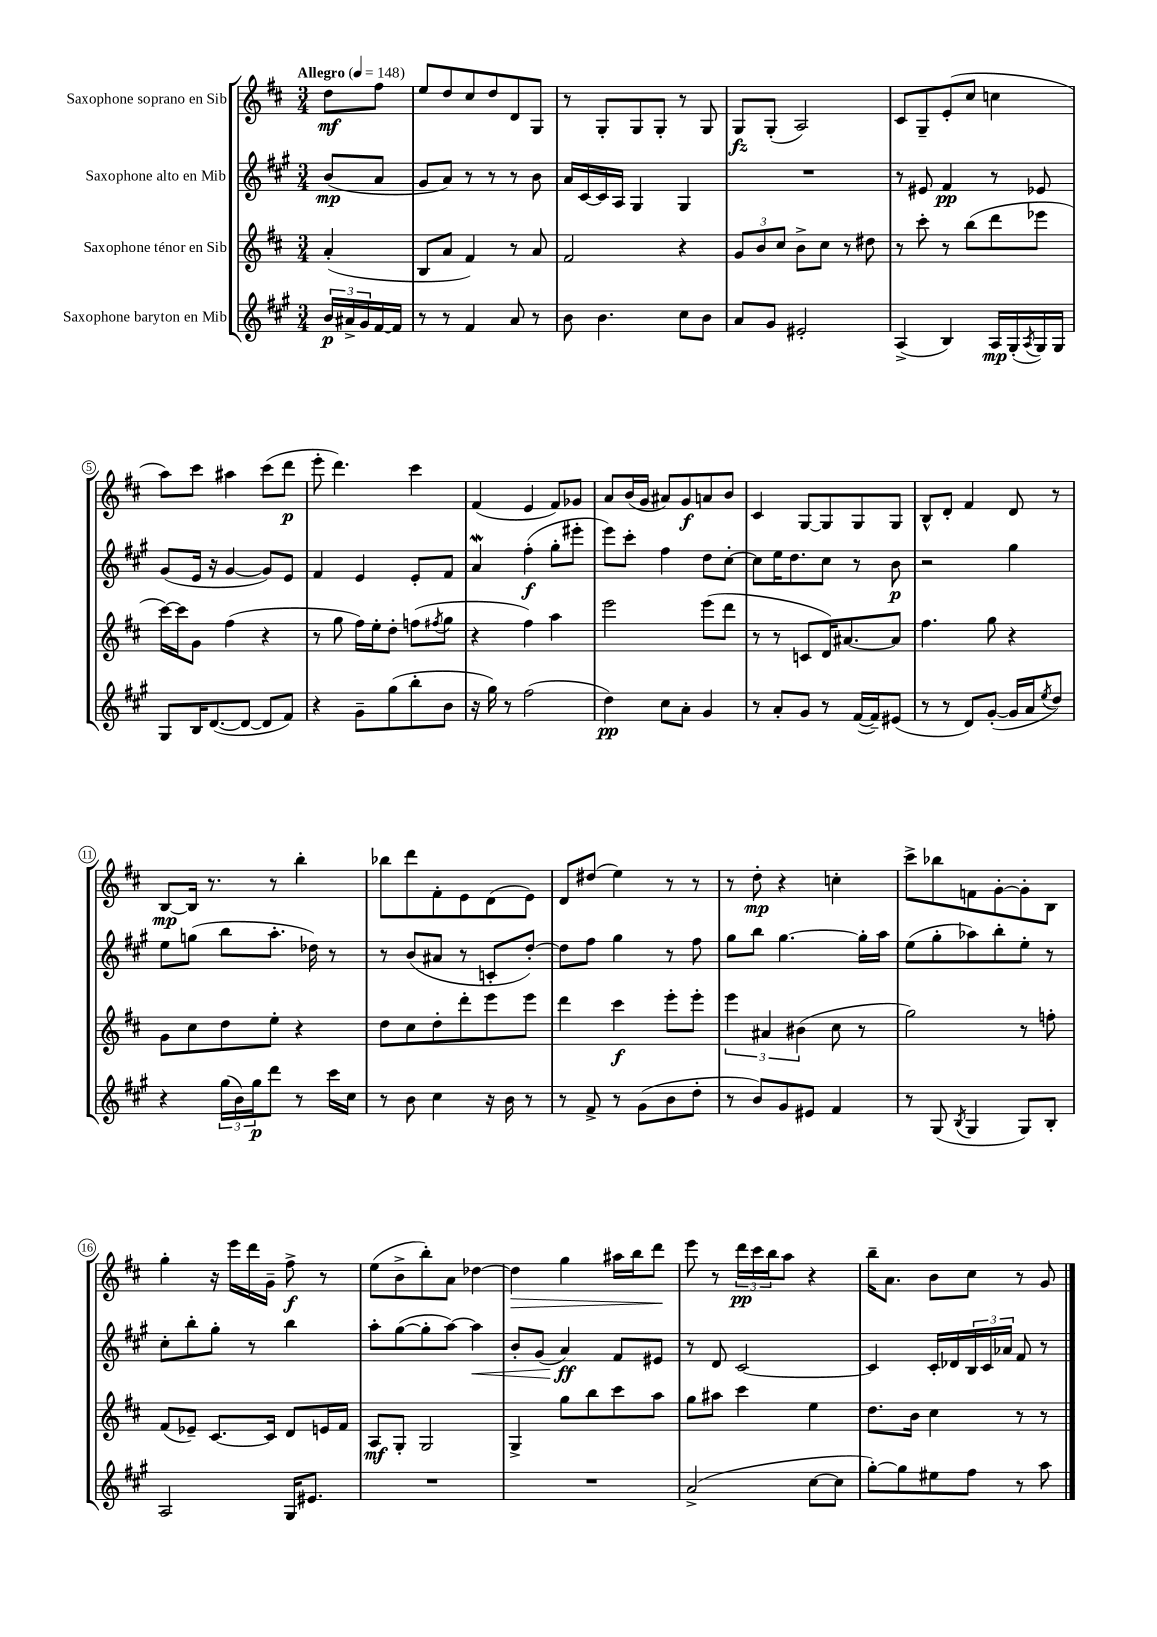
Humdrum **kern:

**kern	**dynam	**kern	**dynam	**kern	**dynam	**kern	**dynam
*part4	*part4	*part3	*part3	*part2	*part2	*part1	*part1
*staff4	*staff4	*staff3	*staff3	*staff2	*staff2	*staff1	*staff1
*I"Saxophone baryton en Mib	*	*I"Saxophone ténor en Sib	*	*I"Saxophone alto en Mib	*	*I"Saxophone soprano en Sib	*
*clefG2	*	*clefG2	*	*clefG2	*	*clefG2	*
*k[f#c#g#]	*	*k[f#c#]	*	*k[f#c#g#]	*	*k[f#c#]	*
*M3/4	*	*M3/4	*	*M3/4	*	*M3/4	*
*MM148	*	*MM148	*	*MM148	*	*MM148	*
=	=	=	=	=	=	=	=
!	!	!	!	!	!	!LO:TX:a:B:t=Allegro	!
24b/LL	p	(4a'/	.	(8b/L	mp	8dd\L	mf
24a#X^/	.	.	.	.	.	.	.
24g#/	.	.	.	.	.	.	.
[16f#/	.	.	.	8a/J	.	8ff#\J	.
16f#/JJ]	.	.	.	.	.	.	.
=1	=1	=1	=1	=1	=1	=1	=1
8r	.	8B/L	.	8g#/L	.	8ee/L	.
8r	.	8a/J	.	8a/J)	.	8dd/	.
4f#/	.	4f#/)	.	8r	.	8cc#/	.
.	.	.	.	8r	.	8dd/	.
8a/	.	8r	.	8r	.	8d/	.
8r	.	8a/	.	8b\	.	8G/J	.
=2	=2	=2	=2	=2	=2	=2	=2
8b\	.	2f#/	.	16a/LL	.	8r	.
.	.	.	.	[16c#/	.	.	.
4.b\	.	.	.	16c#/]	.	8G'/L	.
.	.	.	.	16A/JJ	.	.	.
.	.	.	.	4G#/	.	8G/	.
.	.	.	.	.	.	8G'/J	.
8cc#\L	.	4r	.	4G#/	.	8r	.
8b\J	.	.	.	.	.	8G/	.
=3	=3	=3	=3	=3	=3	=3	=3
8a/L	.	12g/L	.	2.r	.	8G/L	fz
.	.	12b/	.	.	.	.	.
8g#/J	.	.	.	.	.	(8G'/J	.
.	.	12cc#/J	.	.	.	.	.
2e#X'/	.	8b^\L	.	.	.	2A/)	.
.	.	8cc#\J	.	.	.	.	.
.	.	8r	.	.	.	.	.
.	.	8dd#X\	.	.	.	.	.
=4	=4	=4	=4	=4	=4	=4	=4
(4A^/	.	8r	.	8r	.	8c#/L	.
.	.	8ccc#'\	.	8e#X/	.	8G~/	.
4B/)	.	8r	.	4f#/	pp	(8e'/	.
.	.	(8bb\L	.	.	.	8cc#/J	.
16A/LL	mp	8ddd\	.	8r	.	4ccn\	.
(16G#'/	.	.	.	.	.	.	.
8qA/	.	.	.	.	.	.	.
16G#/)	.	8eee-X\J	.	8e-X/	.	.	.
16G#/JJ	.	.	.	.	.	.	.
!!LO:LB:g=z
=5	=5	=5	=5	=5	=5	=5	=5
8G#/L	.	[16ccc#\LL)	.	(8g#/L	.	8aa\L)	.
.	.	16ccc#\J]	.	.	.	.	.
16B/K	.	8g\J	.	16e/Jk	.	8ccc#\J	.
([8.d/	.	.	.	16r	.	.	.
.	.	(4ff#\	.	[4g#/	.	4aa#X\	.
8d/J_	.	.	.	.	.	.	.
8d/L]	.	4r	.	8g#/L])	.	(8ccc#\L	.
8f#/J)	.	.	.	8e/J	.	8ddd\J	p
=6	=6	=6	=6	=6	=6	=6	=6
4r	.	8r	.	4f#/	.	8eee'\	.
.	.	8gg\	.	.	.	4.ddd\)	.
8g#~\L	.	16ff#\LL)	.	4e/	.	.	.
.	.	16ee'\J	.	.	.	.	.
(8gg#\	.	8dd'\J	.	.	.	.	.
8bb'\	.	(8ffn\L	.	8e'/L	.	4ccc#\	.
.	.	8qff#X/	.	.	.	.	.
8b\J	.	8gg\J	.	8f#/J	.	.	.
=7	=7	=7	=7	=7	=7	=7	=7
16r	.	4r	.	4aw/	.	(4f#/	.
16gg#\)	.	.	.	.	.	.	.
8r	.	.	.	.	.	.	.
(2ff#\	.	4ff#\)	.	(4ff#'\	f	4e/	.
.	.	4aa\	.	8gg#'\L	.	8f#/L)	.
.	.	.	.	8eee#X'\J	.	8g-X/J	.
=8	=8	=8	=8	=8	=8	=8	=8
4dd\)	pp	2eee\	.	8eee\L)	.	8a/L	.
.	.	.	.	8ccc#'\J	.	(16b/L	.
.	.	.	.	.	.	16g/JJ	.
8cc#\L	.	.	.	4ff#\	.	8a#X/L)	.
8a'\J	.	.	.	.	.	8g/	f
4g#/	.	(8eee\L	.	8dd\L	.	8an/	.
.	.	8ddd\J	.	[8cc#'\J	.	8b/J	.
=9	=9	=9	=9	=9	=9	=9	=9
8r	.	8r	.	8cc#\L]	.	4c#/	.
8a'/L	.	8r	.	16ee\K	.	.	.
.	.	.	.	8.dd\	.	.	.
8g#/J	.	8cn/L	.	.	.	[8G/L	.
8r	.	16d/K)	.	8cc#\J	.	8G/]	.
.	.	[8.a#X/	.	.	.	.	.
([16f#/LL	.	.	.	8r	.	8G/	.
16f#~/J])	.	.	.	.	.	.	.
(8e#X/J	.	8a#/J]	.	8b\	p	8G/J	.
=10	=10	=10	=10	=10	=10	=10	=10
8r	.	4.ff#\	.	2r	.	8B^^/L	.
8r	.	.	.	.	.	8d'/J	.
8d/L)	.	.	.	.	.	4f#/	.
([8g#'/J	.	8gg\	.	.	.	.	.
16g#/LL]	.	4r	.	4gg#\	.	8d/	.
16a/J	.	.	.	.	.	.	.
8qee/	.	.	.	.	.	.	.
8dd/J)	.	.	.	.	.	8r	.
!!LO:LB:g=z
=11	=11	=11	=11	=11	=11	=11	=11
4r	.	8g\L	.	8ee\L	.	[8B/L	mp
.	.	8cc#\	.	(8ggn\J	.	16B/Jk]	.
.	.	.	.	.	.	8.r	.
(24gg#\LL	.	8dd\	.	8bb\L	.	.	.
24b\)	.	.	.	.	.	.	.
24gg#\J	p	.	.	.	.	.	.
8ddd\J	.	8ee'\J	.	8.aa'\J	.	8r	.
8r	.	4r	.	.	.	4bb'\	.
.	.	.	.	16dd-X\)	.	.	.
16ccc#\LL	.	.	.	8r	.	.	.
16cc#\JJ	.	.	.	.	.	.	.
=12	=12	=12	=12	=12	=12	=12	=12
8r	.	8dd\L	.	8r	.	8bb-X\L	.
8b\	.	8cc#\	.	(8b/L	.	8ddd\	.
4cc#\	.	8dd'\	.	8a#X/J	.	8f#'\	.
.	.	8ddd'\	.	8r	.	8e\	.
16r	.	8eee\	.	8cn'/L	.	(8d\	.
16b\	.	.	.	.	.	.	.
8r	.	8eee\J	.	[8dd'/J)	.	8e\J)	.
=13	=13	=13	=13	=13	=13	=13	=13
8r	.	4ddd\	.	8dd\L]	.	8d/L	.
8f#^/	.	.	.	8ff#\J	.	(8dd#X/J	.
8r	.	4ccc#\	f	4gg#\	.	4ee\)	.
(8g#\L	.	.	.	.	.	.	.
8b\	.	8eee'\L	.	8r	.	8r	.
8dd'\J	.	8eee'\J	.	8ff#\	.	8r	.
=14	=14	=14	=14	=14	=14	=14	=14
8r	.	6eee\	.	8gg#\L	.	8r	.
8b/L)	.	.	.	8bb\J	.	8dd'\	mp
.	.	6a#X/	.	.	.	.	.
8g#/	.	.	.	[4.gg#\	.	4r	.
.	.	(6b#X\	.	.	.	.	.
8e#X/J	.	.	.	.	.	.	.
4f#/	.	8cc#\	.	.	.	4ccn'\	.
.	.	8r	.	16gg#'\LL]	.	.	.
.	.	.	.	16aa\JJ	.	.	.
=15	=15	=15	=15	=15	=15	=15	=15
8r	.	2gg\)	.	(8ee\L	.	8ccc#^\L	.
(8G#/	.	.	.	8gg#'\	.	8bb-X\	.
8qB/	.	.	.	.	.	.	.
4G#/	.	.	.	8aa-X\)	.	8fn\	.
.	.	.	.	8bb'\	.	[8g'\	.
8G#/L)	.	8r	.	8ee'\J	.	8g'\]	.
8B'/J	.	8ffn'\	.	8r	.	8B\J	.
!!LO:LB:g=z
=16	=16	=16	=16	=16	=16	=16	=16
2A/	.	(8f#/L	.	8cc#'\L	.	4gg'\	.
.	.	8e-X~/J)	.	8bb'\	.	.	.
.	.	[8.c#/L	.	8gg#'\J	.	16r	.
.	.	.	.	.	.	16eee\LL	.
.	.	.	.	8r	.	16ddd\	.
.	.	16c#/Jk]	.	.	.	16g~\JJ	.
16G#/KL	.	8d/L	.	4bb\	.	8ff#^\	f
8.e#X/J	.	.	.	.	.	.	.
.	.	16en/L	.	.	.	8r	.
.	.	16f#/JJ	.	.	.	.	.
=17	=17	=17	=17	=17	=17	=17	=17
2.r	.	8A/L	mf	8aa'\L	.	(8ee\L	.
.	.	8G'/J	.	([8gg#\	.	8b^\	.
.	.	2G/	.	8gg#'\]	.	8bb'\)	.
.	.	.	.	[8aa\J)	.	8a\J	.
!	!	!	!	!	!LO:HP:b	!	!
.	.	.	.	4aa\]	<	[4dd-X\	.
=18	=18	=18	=18	=18	=18	=18	=18
!	!	!	!	!	!	!	!LO:HP:b
2.r	.	4G^/	.	8b'/L	.	4dd-\]	>
.	.	.	.	(8g#/J	.	.	.
.	.	8gg\L	.	4a/)	ff	4gg\	.
.	.	8bb\	.	.	.	.	.
.	.	8ccc#\	.	8f#/L	[	16aa#X\LL	.
.	.	.	.	.	.	16bb\J	.
.	.	8aa\J	.	8e#X/J	.	8ddd\J	.
.	.	.	.	.	.	.	]
=19	=19	=19	=19	=19	=19	=19	=19
(2a^/	.	8gg\L	.	8r	.	8eee\	.
.	.	8aa#X\J	.	8d/	.	8r	.
.	.	4ccc#\	.	[2c#/	.	24ddd\LL	pp
.	.	.	.	.	.	24ccc#\	.
.	.	.	.	.	.	24bb\J	.
.	.	.	.	.	.	8aa\J	.
[8cc#\L	.	4ee\	.	.	.	4r	.
8cc#\J]	.	.	.	.	.	.	.
=20	=20	=20	=20	=20	=20	=20	=20
[8gg#'\L)	.	8.dd\L	.	4c#/]	.	16bb~\KL	.
.	.	.	.	.	.	8.a\J	.
8gg#\]	.	.	.	.	.	.	.
.	.	16b\Jk	.	.	.	.	.
8ee#X\	.	4cc#\	.	16c#'/LL	.	8b\L	.
.	.	.	.	16d-X/	.	.	.
8ff#\J	.	.	.	24B/	.	8cc#\J	.
.	.	.	.	24c#/	.	.	.
.	.	.	.	24a-X/JJ	.	.	.
8r	.	8r	.	8f#/	.	8r	.
8aa\	.	8r	.	8r	.	8g/	.
==	==	==	==	==	==	==	==
*-	*-	*-	*-	*-	*-	*-	*-
